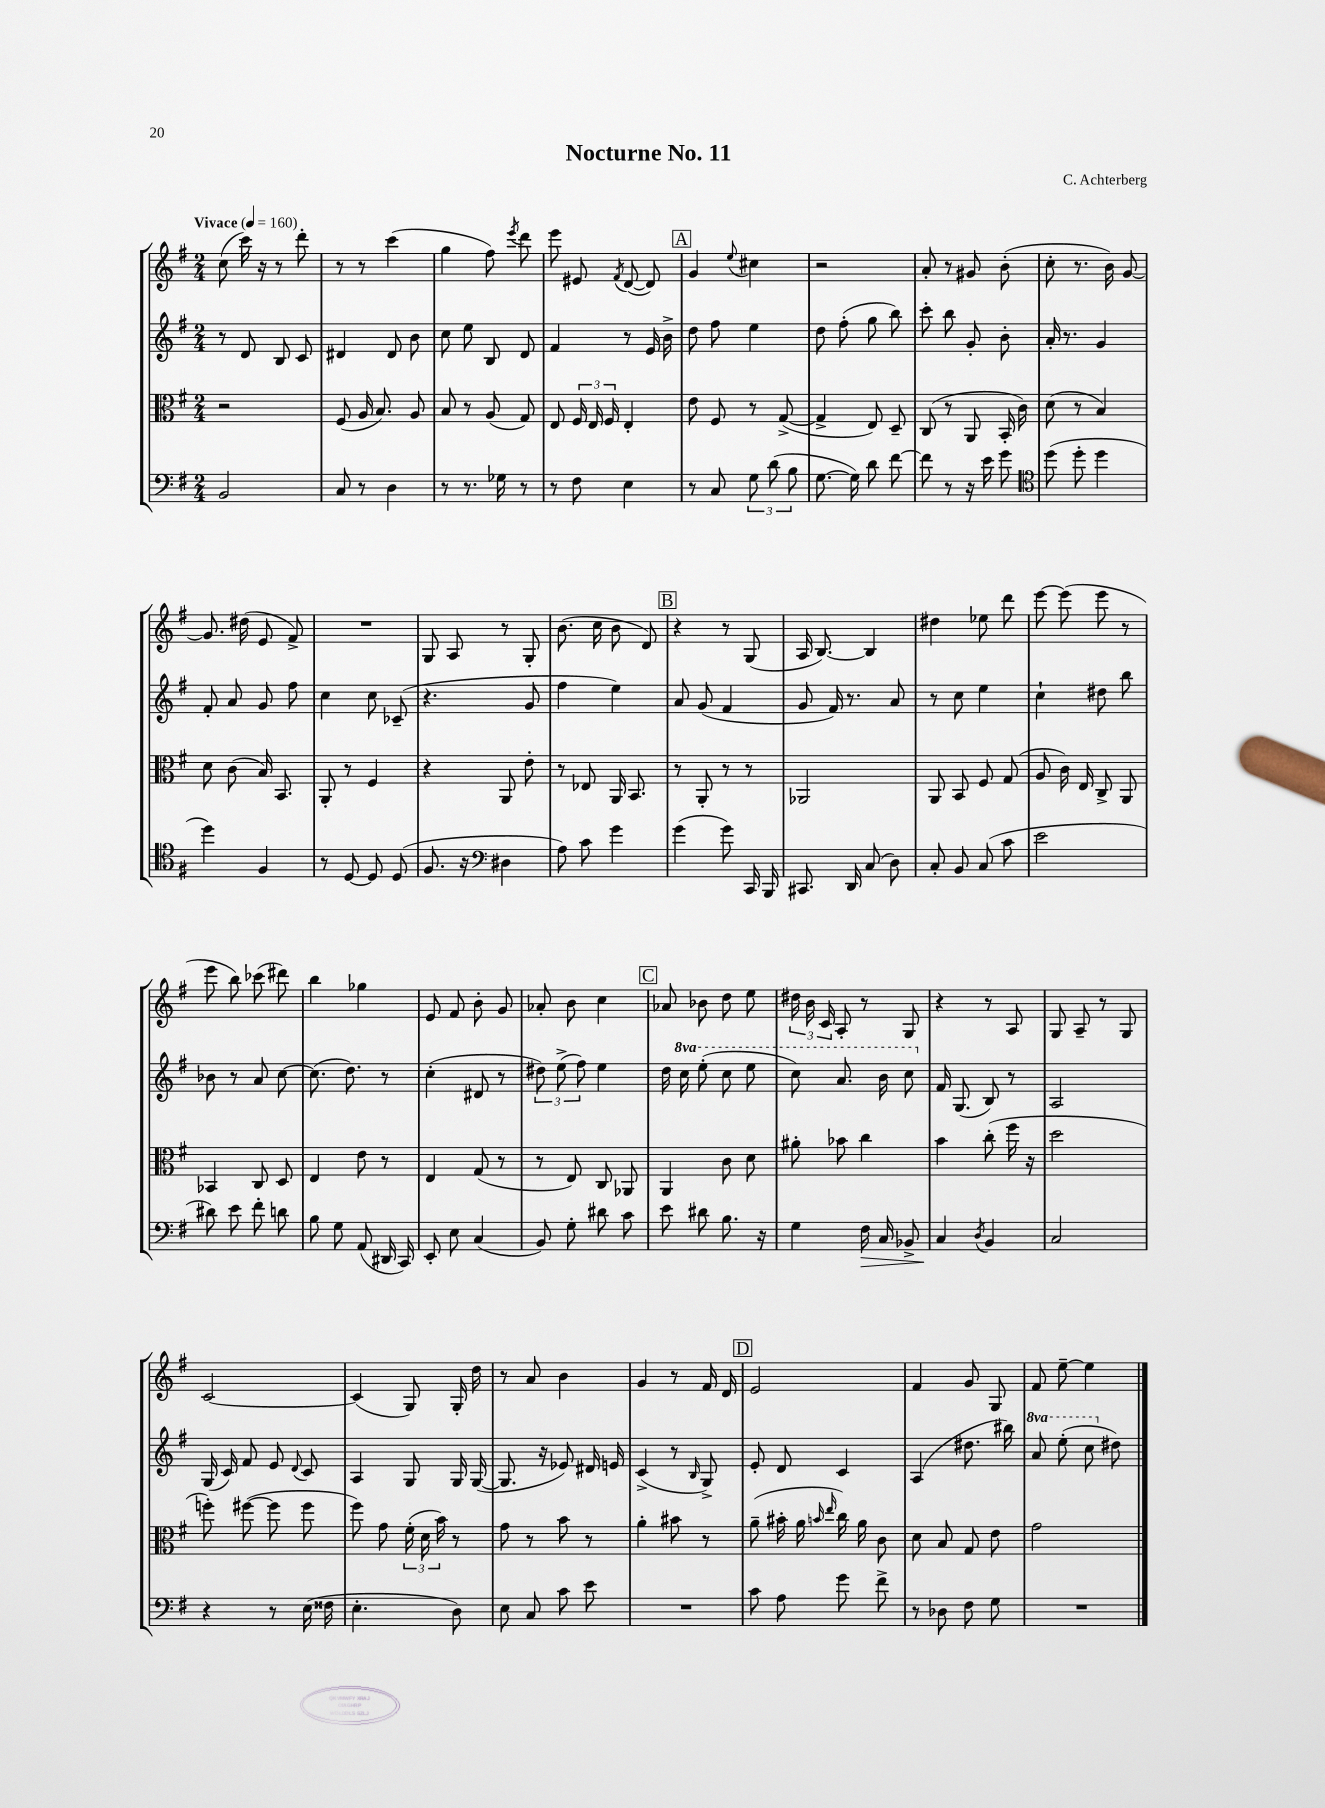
\header { title = "Nocturne No. 11" composer = "C. Achterberg" }
<<
\new StaffGroup <<
\new Staff = "s0" {
    \clef treble \key g \major \numericTimeSignature \time 2/4 \tempo "Vivace" 4 = 160
    \autoBeamOff c''8( c'''16) r16 r8 d'''8-. |
    r8 r8 c'''4( |
    g''4 fis''8) \acciaccatura { e'''8 } d'''8 |
    e'''8 eis'8 \acciaccatura { fis'8 } d'8~( d'8) |
    \mark \markup { \box "A" } g'4 \appoggiatura { e''8 } cis''4 |
    r2 |
    a'8-. r8 gis'8 b'8-.( |
    c''8-. r8. b'16) g'8~ |
    g'8. dis''16( e'8 fis'8->) |
    R2 |
    g8 a8 r8 g8-. |
    b'8.( c''16 b'8 d'8) |
    \mark \markup { \box "B" } r4 r8 g8( |
    a16 b8.~) b4 |
    dis''4 ees''8 d'''8 |
    e'''8~ e'''8( e'''8 r8 |
    e'''8 b''8) ces'''8( dis'''8) |
    b''4 ges''4 |
    e'8 fis'8 b'8-. g'8 |
    aes'8-. b'8 c''4 |
    \mark \markup { \box "C" } aes'8 bes'8 d''8 e''8 |
    \tuplet 3/2 { dis''16 b'16 c'16 } a8-. r8 g8 |
    r4 r8 a8 |
    g8 a8-- r8 g8 |
    c'2~ |
    c'4( g8) g16-. d''16 |
    r8 a'8 b'4 |
    g'4 r8 fis'16 d'16 |
    \mark \markup { \box "D" } e'2 |
    fis'4 g'8 g8 |
    fis'8 e''8~-- e''4 \bar "|." |
}
\new Staff = "s1" {
    \clef treble \key g \major \numericTimeSignature \time 2/4 \set Staff.ottavationMarkups = #ottavation-simple-ordinals
    \autoBeamOff r8 d'8 b8 c'8 |
    dis'4 dis'8 b'8 |
    c''8 e''8 b8 d'8 |
    fis'4 r8 e'16 b'16-> |
    \mark \markup { \box "A" } d''8 fis''8 e''4 |
    d''8 fis''8-.( g''8 b''8) |
    c'''8-. b''8 g'8-. b'8-. |
    a'16-. r8. g'4 |
    fis'8-. a'8 g'8 fis''8 |
    c''4 c''8 ces'8--( |
    r4. g'8 |
    fis''4 e''4) |
    \mark \markup { \box "B" } a'8 g'8( fis'4 |
    g'8 fis'16) r8. a'8 |
    r8 c''8 e''4 |
    c''4-! dis''8 b''8 |
    bes'8 r8 a'8 c''8~ |
    c''8.( d''8.) r8 |
    c''4-.( dis'8 r8 |
    \tuplet 3/2 { dis''8) e''8->( fis''8) } e''4 |
    \mark \markup { \box "C" } d''16 \ottava #1 c'''16 e'''8-.( c'''8 e'''8 |
    c'''8) a''8. b''16 c'''8 \ottava #0 |
    fis'16 g8.( b8) r8 |
    a2 |
    g16( c'16) fis'8 e'8 \appoggiatura { d'8 } c'8 |
    a4 g8 g16 g16~( |
    g8. r16 ees'8) dis'16 e'16 |
    c'4->( r8 \grace { b16 } g8->) |
    \mark \markup { \box "D" } e'8-. d'8 c'4 |
    a4( dis''8. bis''16) |
    \ottava #1 a''8 e'''8-.( c'''8 \ottava #0 dis''8) \bar "|." |
}
\new Staff = "s2" {
    \clef alto \key g \major \numericTimeSignature \time 2/4
    \autoBeamOff r2 |
    fis8( a16 b8.) a8 |
    b8 r8 a8( g8) |
    e8 \tuplet 3/2 { fis16 e16 fis16 } e4-. |
    \mark \markup { \box "A" } e'8 fis8 r8 g8~->( |
    g4-> e8) d8-- |
    c8( r8 a,8 b,16-. c'16) |
    d'8( r8 b4) |
    d'8 c'8( b16) b,8. |
    a,8-. r8 fis4 |
    r4 a,8 e'8-. |
    r8 ees8 a,16 b,8. |
    \mark \markup { \box "B" } r8 a,8-. r8 r8 |
    aes,2 |
    a,8 b,8 fis8 g8( |
    a8 c'16) e16 c8-> a,8 |
    bes,4 c8 d8 |
    e4 e'8 r8 |
    e4 g8( r8 |
    r8 e8) c8 aes,8 |
    \mark \markup { \box "C" } a,4 c'8 d'8 |
    ais'8-. bes'8 c''4 |
    b'4 c''8-.( fis''16 r16 |
    d''2 |
    f''8-.) fis''8~( fis''8 fis''8 |
    fis''8) g'8 \tuplet 3/2 { fis'16-.( d'16 b'16) } r8 |
    g'8 r8 b'8 r8 |
    a'4-. bis'8 r8 |
    \mark \markup { \box "D" } a'8--( bis'16-. a'16 \grace { b'16 e''16 } c''16) a'16 c'8 |
    d'8 b8 g8 e'8 |
    g'2 \bar "|." |
}
\new Staff = "s3" {
    \clef bass \key g \major \numericTimeSignature \time 2/4
    \autoBeamOff b,2 |
    c8 r8 d4 |
    r8 r8. ges16 r8 |
    r8 fis8 e4 |
    \mark \markup { \box "A" } r8 c8 \tuplet 3/2 { g8 d'8( b8 } |
    g8.~ g16) d'8 fis'8~ |
    fis'8 r8 r16 e'16 g'8 |
    \clef tenor d''8( d''8-. d''4 |
    d''4) fis4 |
    r8 d8~ d8 d8( |
    fis8. r16 \clef bass dis4 |
    a8) c'8 g'4 |
    \mark \markup { \box "B" } g'4( g'8) c,16 b,,16 |
    cis,8. d,16 c8( d8) |
    c8-. b,8 c8( c'8 |
    e'2 |
    dis'8) e'8 fis'8-. d'8 |
    b8 g8 a,8( dis,16 c,16) |
    e,8-. e8 c4( |
    b,8) g8-. dis'8 c'8 |
    \mark \markup { \box "C" } e'8 dis'8 b8. r16 |
    g4 fis16\> c16 bes,8-> |
    c4\! \acciaccatura { d8 } b,4 |
    c2 |
    r4 r8 e16( fisis16 |
    e4.-. d8) |
    e8 c8 c'8 e'8 |
    R2 |
    \mark \markup { \box "D" } c'8 a8 g'8 fis'8-> |
    r8 des8 fis8 g8 |
    R2 \bar "|." |
}
>>
>>
\layout { \context { \Score \remove "Bar_number_engraver" } }
